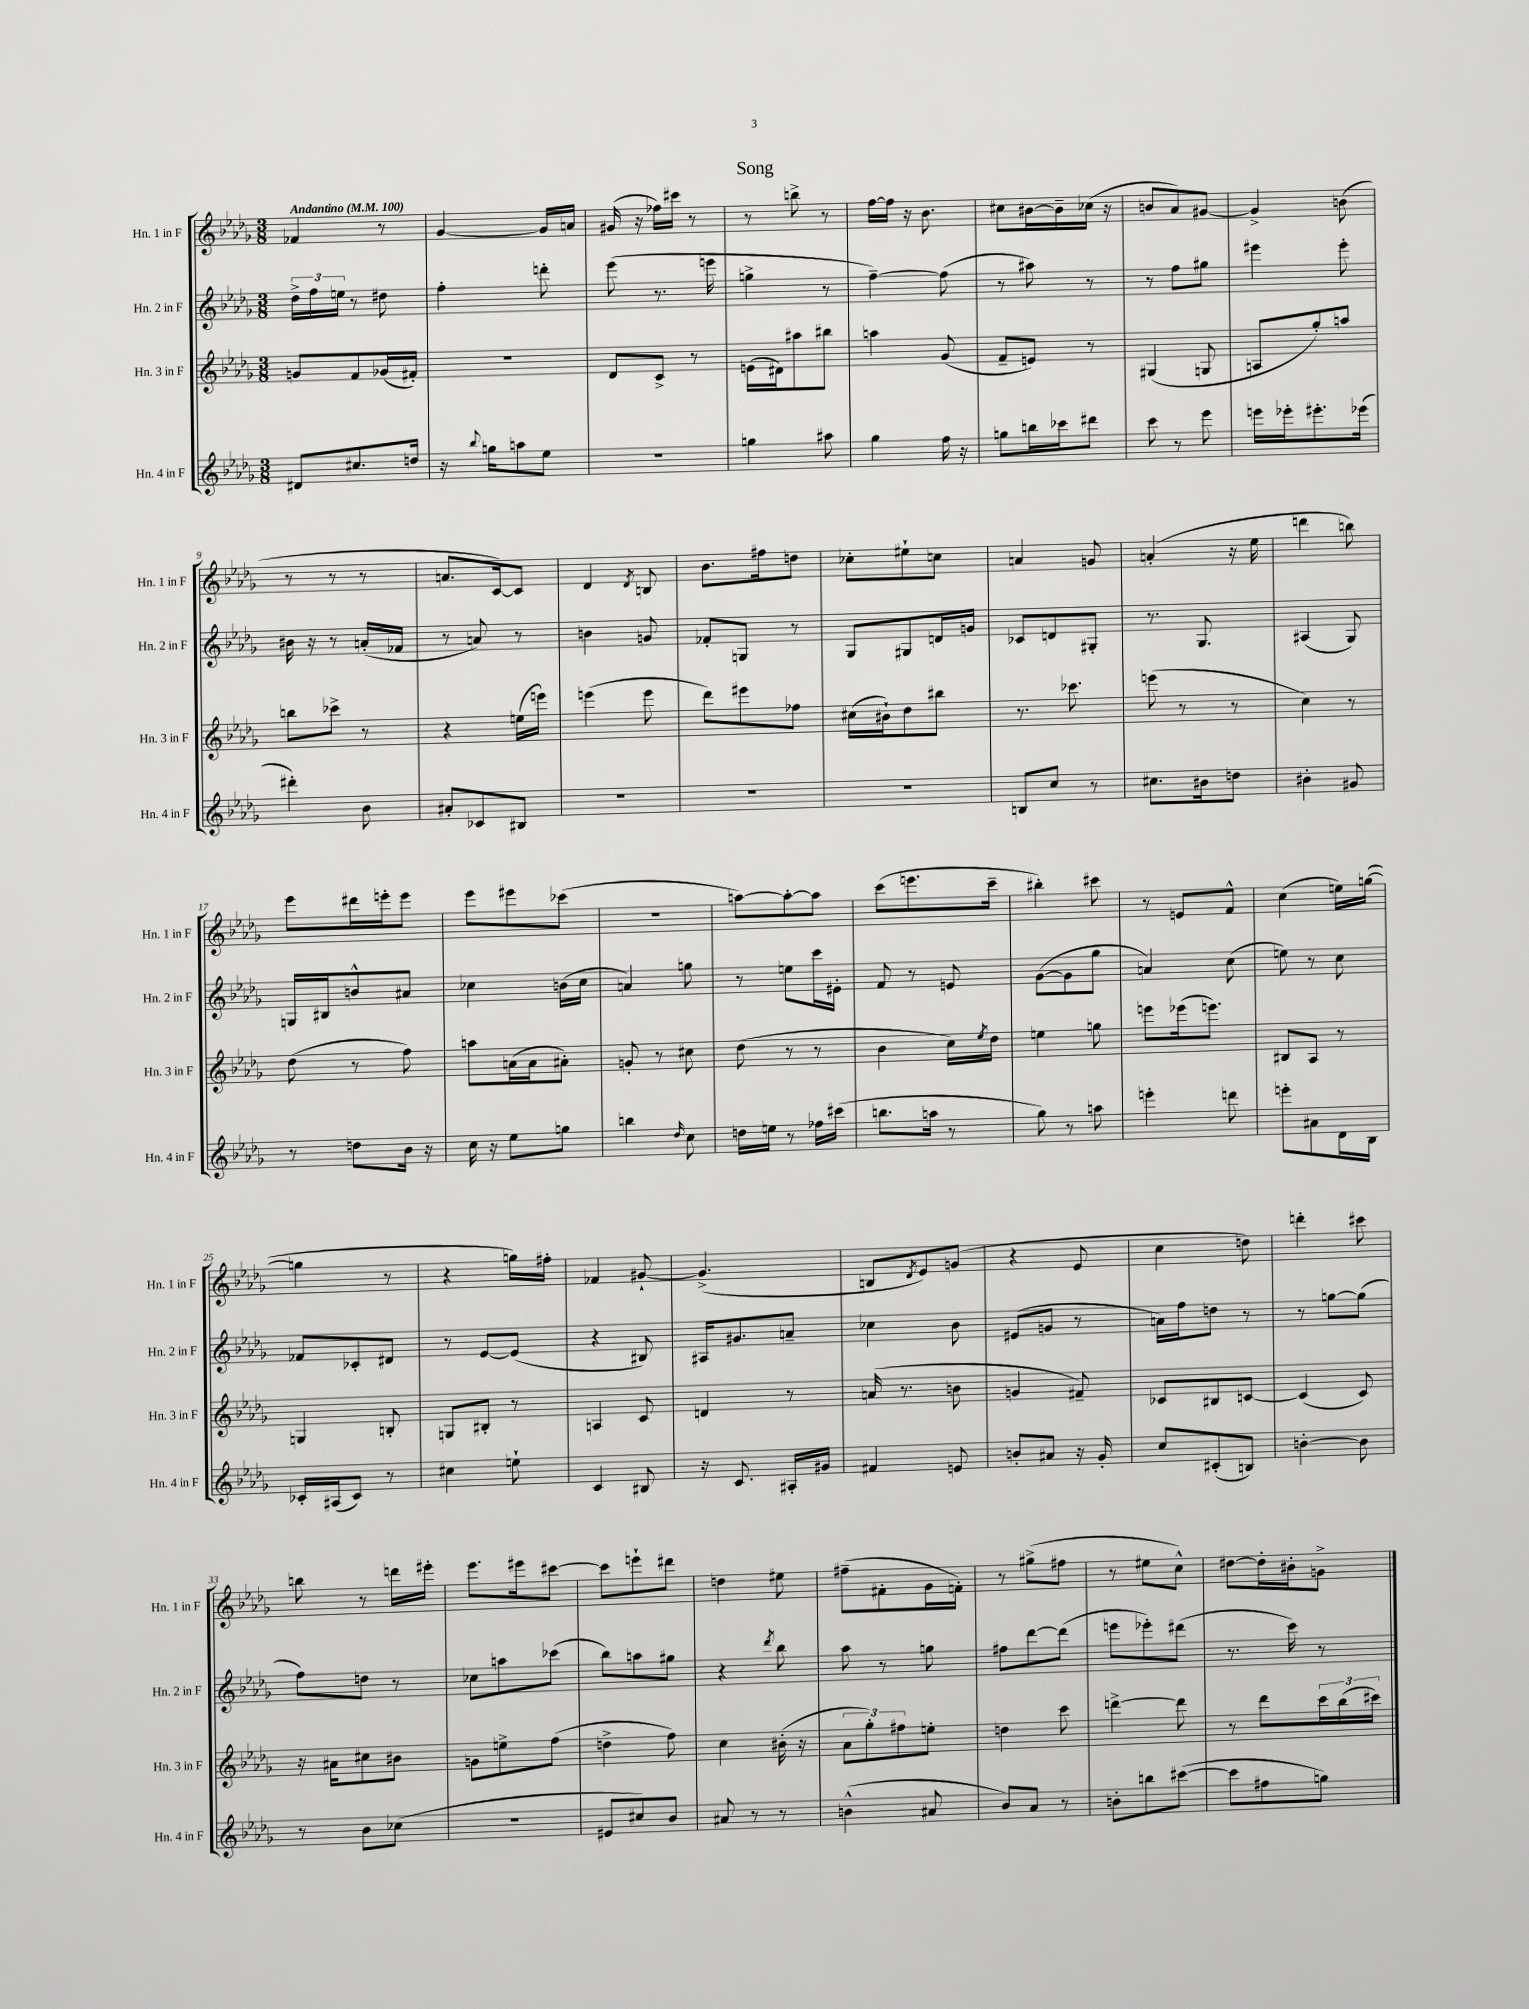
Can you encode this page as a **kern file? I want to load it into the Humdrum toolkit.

**kern	**kern	**kern	**kern
*part4	*part3	*part2	*part1
*staff4	*staff3	*staff2	*staff1
*I"Hn. 4 in F	*I"Hn. 3 in F	*I"Hn. 2 in F	*I"Hn. 1 in F
*I'Hn. 4 in F	*I'Hn. 3 in F	*I'Hn. 2 in F	*I'Hn. 1 in F
*clefG2	*clefG2	*clefG2	*clefG2
*k[b-e-a-d-g-]	*k[b-e-a-d-g-]	*k[b-e-a-d-g-]	*k[b-e-a-d-g-]
*M3/8	*M3/8	*M3/8	*M3/8
*MM100	*MM100	*MM100	*MM100
=1	=1	=1	=1
!	!	!	!LO:TX:a:B:t=Andantino
8d#X/L	8gn/L	24dd-^\LL	4f-X/
.	.	24ff\	.
.	.	24een\JJ	.
8.cc#X/	8f/	8r	.
.	(16g-X/L	8dd#X\	8r
16ddn/Jk	16f#X'/JJ)	.	.
=2	=2	=2	=2
16r	4.r	4ff'\	[4g-/
8qqbb-/	.	.	.
16ggn\KL	.	.	.
8aan\	.	.	.
8ee-\J	.	8dddn'\	16g-/LL]
.	.	.	16an/JJ
=3	=3	=3	=3
4.r	8d-/L	(8eee-\	(16g#X/
.	.	.	16r
.	8c^/J	8.r	16ff-X\LL)
.	.	.	16ccc#X\JJ
.	8r	.	8r
.	.	16eeen\	.
=4	=4	=4	=4
4ggn\	(16en\LL	4ggn^\	8r
.	16d#X\J)	.	.
.	8aa#X\	.	8bbn^\
8aa#X\	8bb#X\J	8r	8r
=5	=5	=5	=5
4gg-\	4aan\	[4ff~\)	[16ff\LL
.	.	.	16ff\JJ]
.	.	.	16r
.	.	.	8.b-\
16ff\	(8g-/	(8ff\]	.
16r	.	.	.
=6	=6	=6	=6
8ggn\L	8f~/L	8r	8cc#X\L
16bbn\L	8en/J)	8aa#X\)	[16b#X\L
16ccc-X\J	.	.	16b#~\]
8ddd#X\J	8r	8r	(16cc-X\JJ
.	.	.	16r
=7	=7	=7	=7
8ccc\	(4G#X/	8r	8bn/L
8r	.	8ff\L	8a-/)
8eee-\	8Gn/	8gg#X\J	[8g#X/J
=8	=8	=8	=8
16eeen\LL	8An/L	4eee#X\	4g#^/]
16eee-X'\J	.	.	.
8.eee#X'\	8gg-'/)	.	.
.	8aan/J	8eee#'\	(8bn\
(16eee-X\Jk	.	.	.
!!LO:LB:g=z
=9	=9	=9	=9
4ddd#X'\)	8bbn\L	16b#X\	8r
.	.	16r	.
.	8ccc-X^\J	8r	8r
8b-\	8r	(16an'/LL	8r
.	.	16f-X/JJ	.
=10	=10	=10	=10
8a#X'/L	4r	8r	8.an/L
8c-X/	.	8an/)	.
.	.	.	[16c/k)
8B#X/J	(16een\LL	8r	8c/J]
.	16eeen\JJ)	.	.
=11	=11	=11	=11
4.r	(4eeen\	4bn\	4d-/
.	.	.	8qd-/
.	8eee\	8gn/	8Bn/
=12	=12	=12	=12
4.r	8ddd-\L)	8f-X'/L	8.b-\L
.	8eee#X\	8Gn/J	.
.	.	.	16ff#X\k
.	8ff-X\J	8r	8ddn\J
=13	=13	=13	=13
4.r	(16cc#X\LL	8G-/L	8cc-X'\L
.	16b#X`\J)	.	.
.	8dd-\	8G#X/	8ee#X`\
.	8bb#X\J	16dn/L	8ccn\J
.	.	16gn/JJ	.
=14	=14	=14	=14
8Bn/L	8.r	8c-X/L	4an/
8cc/J	.	8dn/	.
.	8.ccc-X\	.	.
8r	.	8G#X'/J	8gn/
=15	=15	=15	=15
8.cc#X\L	(8eeen\	8.r	(4an'/
.	8r	.	.
16b#X\k	.	8.G-/	.
8ddn\J	8r	.	16r
.	.	.	16ee-\
=16	=16	=16	=16
4b#X'\	4cc\)	(4A#X/	4dddn\
8g#X/	8r	8G-/)	8bbn\)
!!LO:LB:g=z
=17	=17	=17	=17
8r	(8dd-\	16Gn/LL	8eee-\L
.	.	16B#X/J	.
8ddn\L	8r	8bn^^/	16ddd#X\L
.	.	.	16eeen'\J
16b-\Jk	8ff\)	8a#X/J	8eee\J
16r	.	.	.
=18	=18	=18	=18
16cc\	8aan\L	4cc-X\	8eee-\L
16r	.	.	.
8ee-\L	(16an\L	.	8eee#X\
.	16a\J	.	.
8ggn\J	8a#X'\J)	(16bn\LL	(8ccc-X\J
.	.	16cc-\JJ	.
=19	=19	=19	=19
4bbn\	8gn'/	4an/)	4.r
.	8r	.	.
16qqdd-/	.	.	.
8cc\	8cc#X\	8ggn\	.
=20	=20	=20	=20
16ddn\LL	(8dd-\	8r	[8aan\L)
16een\JJ	.	.	.
8r	8r	8een\L	8aa'\_
16ff-X\LL	8r	16ccc\L	8aa\J]
(16ccc#X\JJ	.	16e#X'\JJ	.
=21	=21	=21	=21
8.bbn\L	4b-\	8f/	(8ccc\L
.	.	8r	8.eeen\
16aan\Jk	.	.	.
8r	16cc\LL)	8en/	.
.	8qee-/	.	.
.	16dd-\JJ	.	16ccc~\Jk
=22	=22	=22	=22
8gg-\)	4een\	([8g-\L	4bb#X'\)
8r	.	8g-\]	.
8aan\	8ggn\	8gg-\J	8ccc#X\
=23	=23	=23	=23
4eeen'\	8eeen\L	4an/)	8r
.	(16eee-X\k	.	8en/L
.	8.eeen\J)	.	.
8dddn\	.	(8cc\	8f^^/J
=24	=24	=24	=24
8eeen'\L	8B#X/L	8een\)	(4cc\
8a#X\	8A-/J	8r	.
16d-\L	8r	8cc\	16een\LL)
16B-\JJ	.	.	([16ggn\JJ
!!LO:LB:g=z
=25	=25	=25	=25
16c-X'/LL	4Gn/	8f-X/L	4ggn\]
(16A#X/J	.	.	.
8c-/J)	.	8c-X'/	.
8r	8Bn'/	8d#X/J	8r
=26	=26	=26	=26
4cc#X\	8Gn/L	8r	4r
.	8B#X'/J	[8e-/L	.
8een`\	8r	(8e-/J]	16ggn\LL)
.	.	.	16ff#X'\JJ
=27	=27	=27	=27
4c/	4An/	4r	4f-X/
8B#X/	8c/	8B#X/)	[8g#X`/
=28	=28	=28	=28
16r	4dn/	16A#X/KL	(4.g#^/]
8.c/	.	8.g#X/	.
16A#X'/LL	8r	8an~/J	.
16g#X/JJ	.	.	.
=29	=29	=29	=29
4f#X/	(16an/	4cc-X\	8Bn/L
.	8.r	.	.
.	.	.	8qd-/
.	.	.	8e-/)
8en/	8bn\	8b-\	(8gn/J
=30	=30	=30	=30
8bn'/L	4gn/	(8e#X/L	4r
8a#X/J	.	8gn/J	.
16r	8f#X~/)	8r	8e-/
16g-'/	.	.	.
=31	=31	=31	=31
8cc/L	8c-X/L	16an\LL)	4cc\
.	.	16ff\J	.
(8c#X'/	8B#X/	8ddn\J	.
8Bn/J)	[8cn/J	8r	8ddn\)
=32	=32	=32	=32
[4bn'\	(4c/]	8r	4dddn'\
.	.	[8ggn\L	.
8b\]	8c/)	(8gg\J]	8ccc#X\
!!LO:LB:g=z
=33	=33	=33	=33
8r	16r	8ff\L)	8bbn\
.	16a#X\KL	.	.
8b-\L	8cc#X\	8ddn\J	8r
(8cc-X\J	8b#X\J	8r	16dddn\LL
.	.	.	16eee#X'\JJ
=34	=34	=34	=34
4.r	8gn\L	8cc-X\L	8.eee-\L
.	8een^\	8aan\	.
.	.	.	16eee#X\k
.	(8ff\J	(8ccc-X\J	[8ccc#X\J
=35	=35	=35	=35
8e#X/L	4ddn^\	8bb-\L)	8ccc#\L]
8cc#X/)	.	8aan\	8eeen`\
8b-/J	8ff\)	8gg#X\J	8ddd#X\J
=36	=36	=36	=36
8a#X/	4cc\	4r	4ddn\
8r	.	.	.
.	.	8qddd-/	.
8r	(16b#X'\	8bb-\	8ee#X\
.	16r	.	.
=37	=37	=37	=37
(4bn^^\	12a-\L	8aa-\	(8ff#X~\L
.	12gg-'\)	.	.
.	.	8r	8f#X'\
.	12ff#X\	.	.
8a#X/	8een'\J	8ggn\	16g-\L
.	.	.	16fn'\JJ)
=38	=38	=38	=38
8b-/L)	4ddn\	8ff#X\L	8r
8a-/J	.	[8ddd-\	(8gg#X^\L
8r	8ccc\	(8ddd-\J]	8ff#X\J
=39	=39	=39	=39
8bn'\L	[4dddn^\	8eeen\L	8r
8bbn\	.	8eee-X'\)	8ee#X\L
([8ccc#X\J	8ddd\]	(8ddd#X\J	8cc^^\J)
=40	=40	=40	=40
8ccc#\L]	8r	8.r	[8dd#X\L
8ff#X\	8ddd-\L	.	16dd#'\L]
.	.	16ccc\)	16b#X'\J
8ggn\J)	24ccc\L	8r	8gn^\J
.	(24bb-\	.	.
.	24ccc#X\JJ)	.	.
==	==	==	==
*-	*-	*-	*-
